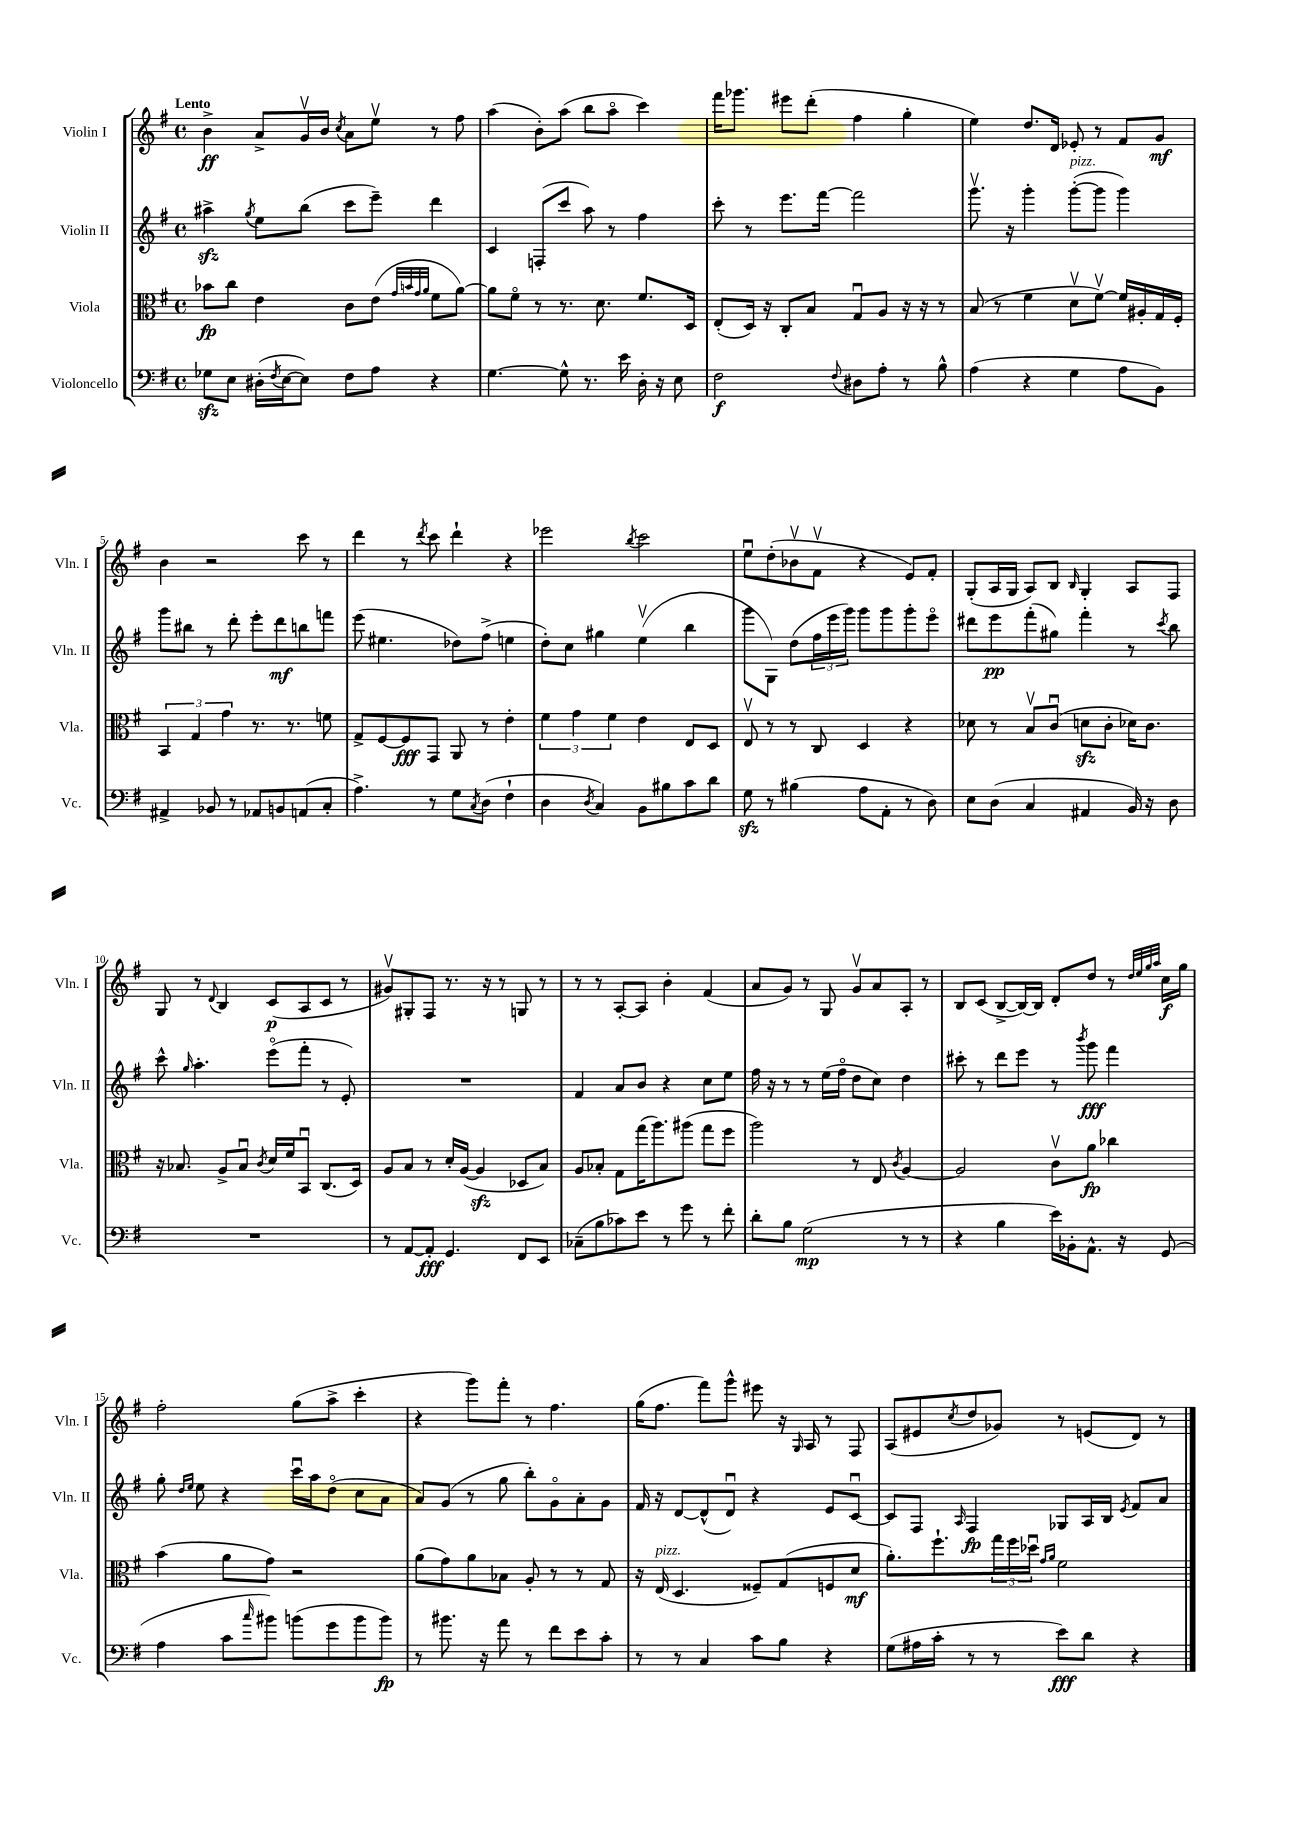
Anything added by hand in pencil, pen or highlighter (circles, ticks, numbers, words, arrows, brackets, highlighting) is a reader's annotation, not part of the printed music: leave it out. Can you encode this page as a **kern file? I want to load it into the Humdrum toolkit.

**kern	**dynam	**kern	**dynam	**kern	**dynam	**kern	**dynam
*part4	*part4	*part3	*part3	*part2	*part2	*part1	*part1
*staff4	*staff4	*staff3	*staff3	*staff2	*staff2	*staff1	*staff1
*I"Violoncello	*	*I"Viola	*	*I"Violin II	*	*I"Violin I	*
*I'Vc.	*	*I'Vla.	*	*I'Vln. II	*	*I'Vln. I	*
*clefF4	*	*clefC3	*	*clefG2	*	*clefG2	*
*k[f#]	*	*k[f#]	*	*k[f#]	*	*k[f#]	*
*M4/4	*	*M4/4	*	*M4/4	*	*M4/4	*
*met(c)	*	*met(c)	*	*met(c)	*	*met(c)	*
=1	=1	=1	=1	=1	=1	=1	=1
!	!	!	!	!	!	!LO:TX:a:B:t=Lento	!
8G-Xzz\L	.	8b-X\L	fp	4aa#Xzz^\	.	4b^\	ff
8E\J	.	8cc\J	.	.	.	.	.
.	.	.	.	8qgg/	.	.	.
(16D#X'\LL	.	4e\	.	8ee\L	.	8a^/L	.
8qF#/	.	.	.	.	.	.	.
[16E\J	.	.	.	.	.	.	.
8E\J])	.	.	.	(8bb\J	.	16gv/L	.
.	.	.	.	.	.	16b/JJ	.
.	.	.	.	.	.	8qcc/	.
8F#\L	.	8c\L	.	8ccc\L	.	8a\L	.
8A\J	.	(8e\J	.	8eee~\J)	.	8eev\J	.
.	.	32qqg/LLL	.	.	.	.	.
.	.	32qqbn/	.	.	.	.	.
.	.	32qqg/	.	.	.	.	.
.	.	32qqa/JJJ	.	.	.	.	.
4r	.	8f#\L	.	4ddd\	.	8r	.
.	.	[8a\J)	.	.	.	8ff#\	.
=2	=2	=2	=2	=2	=2	=2	=2
[4.G\	.	8a\L]	.	4c/	.	(4aa\	.
.	.	8f#\J	.	.	.	.	.
.	.	8r	.	(8Fn'/L	.	8b'\L)	.
8G^^\]	.	8.r	.	8ccc/J	.	(8aa\J	.
8.r	.	.	.	8aa\)	.	8bb\L	.
.	.	8.d\	.	.	.	.	.
.	.	.	.	8r	.	8aa\J	.
16e\	.	.	.	.	.	.	.
16D'\	.	8.f#/L	.	4ff#\	.	4ccc\)	.
16r	.	.	.	.	.	.	.
8E\	.	.	.	.	.	.	.
.	.	16D/Jk	.	.	.	.	.
=3	=3	=3	=3	=3	=3	=3	=3
2F#\	f	(8E'/L	.	8ccc'\	.	16fff#\KL	.
.	.	.	.	.	.	8.ggg-X\J	.
.	.	16D/Jk)	.	8r	.	.	.
.	.	16r	.	.	.	.	.
.	.	8C'/L	.	8.eee\L	.	8eee#X\L	.
.	.	8B/J	.	.	.	(8ddd'\J	.
.	.	.	.	[16fff#\Jk	.	.	.
8qqF#/	.	.	.	.	.	.	.
8D#X\L	.	8Gu/L	.	2fff#\]	.	4ff#\	.
8A'\J	.	8A/J	.	.	.	.	.
8r	.	16r	.	.	.	4gg'\	.
.	.	16r	.	.	.	.	.
8B^^\	.	8r	.	.	.	.	.
=4	=4	=4	=4	=4	=4	=4	=4
(4A\	.	(8B/	.	8.gggv\	.	4ee\)	.
.	.	8r	.	.	.	.	.
.	.	.	.	16r	.	.	.
4r	.	4f#\	.	4ggg'\	.	8.dd/L	.
.	.	.	.	.	.	16d/Jk	.
!	!	!	!	!LO:TX:a:i:t=pizz.	!	!	!
4G\	.	8dv\L	.	([8ggg'\L	.	8e-X'/	.
.	.	[8f#v\J)	.	8ggg\J]	.	8r	.
8A\L	.	16f#/LL]	.	4ggg\)	.	8f#/L	.
.	.	16A#X'/	.	.	.	.	.
8BB\J)	.	16G/	.	.	.	8g/J	mf
.	.	16F#'/JJ	.	.	.	.	.
!!LO:LB:g=z
=5	=5	=5	=5	=5	=5	=5	=5
4AA#X^/	.	6BB/	.	8ggg\L	.	4b\	.
.	.	.	.	8bb#X\J	.	.	.
.	.	6G/	.	.	.	.	.
8BB-X/	.	.	.	8r	.	2r	.
.	.	6g\	.	.	.	.	.
8r	.	.	.	8ddd'\	.	.	.
8AA-X/L	.	8.r	.	8eee'\L	.	.	.
8BBn/	.	.	.	8ddd\	mf	.	.
.	.	8.r	.	.	.	.	.
(8AAn/	.	.	.	8bbn\	.	8ccc\	.
8C'/J	.	8fn\	.	8fffn\J	.	8r	.
=6	=6	=6	=6	=6	=6	=6	=6
4.A^\)	.	8G^/L	.	(8eee\	.	4ddd\	.
.	.	[8F#/	.	4.ee#X\	.	.	.
.	.	8F#/]	fff	.	.	8r	.
.	.	.	.	.	.	8qddd/	.
8r	.	8GG/J	.	.	.	8ccc\	.
8G\L	.	8AA/	.	8dd-X\L)	.	4ddd`\	.
8qC/	.	.	.	.	.	.	.
(8D\J	.	8r	.	(8ff#^\J	.	.	.
4F#`\	.	4e'\	.	4een\	.	4r	.
=7	=7	=7	=7	=7	=7	=7	=7
4D\	.	6f#\	.	8dd'\L)	.	2eee-X\	.
.	.	.	.	8cc\J	.	.	.
.	.	6g\	.	.	.	.	.
8qD/	.	.	.	.	.	.	.
4C/)	.	.	.	4gg#X\	.	.	.
.	.	6f#\	.	.	.	.	.
.	.	.	.	.	.	8qbb/	.
8BB\L	.	4e\	.	(4eev\	.	2ccc\	.
8B#X\	.	.	.	.	.	.	.
8c\	.	8E/L	.	4bb\	.	.	.
8d\J	.	8D/J	.	.	.	.	.
=8	=8	=8	=8	=8	=8	=8	=8
8Gzz\	.	8Ev/	.	8ggg\L	.	8eeu\L	.
8r	.	8r	.	8G\J)	.	(8dd'\	.
(4B#X\	.	8r	.	(8dd\L	.	8b-Xv\	.
.	.	8C/	.	24ff#\L	.	8f#v\J	.
.	.	.	.	24eee\	.	.	.
.	.	.	.	24ggg\JJ)	.	.	.
8A\L	.	4D/	.	8ggg\L	.	4r	.
8AA'\J	.	.	.	8ggg\	.	.	.
8r	.	4r	.	8ggg'\	.	8e/L)	.
8D\)	.	.	.	8eee\J	.	8f#'/J	.
=9	=9	=9	=9	=9	=9	=9	=9
8E\L	.	8d-X\	.	8ddd#X\L	.	(8G'/L	.
(8D\J	.	8r	.	8eee\	pp	16A/L	.
.	.	.	.	.	.	16G/JJ	.
4C/	.	8Bv/L	.	(8fff#'\	.	8A/L)	.
.	.	(8cu/J	.	8gg#X\J)	.	8B/J	.
.	.	.	.	.	.	16qqB/	.
4AA#X/	.	8dnzz\L	.	4fff#'\	.	4G'/	.
.	.	8c'\J	.	.	.	.	.
16BB/)	.	16d-X\KL)	.	8r	.	8A/L	.
16r	.	8.c\J	.	.	.	.	.
.	.	.	.	8qccc/	.	.	.
8D\	.	.	.	8bb\	.	8F#/J	.
!!LO:LB:g=z
=10	=10	=10	=10	=10	=10	=10	=10
1r	.	16r	.	8ccc^^\	.	8G/	.
.	.	8.B-X/	.	.	.	.	.
.	.	.	.	16qqgg/	.	.	.
.	.	.	.	4.aa'\	.	8r	.
.	.	.	.	.	.	8qqd/	.
.	.	8A^/L	.	.	.	4B/	.
.	.	8B-u/J	.	.	.	.	.
.	.	8qc/	.	.	.	.	.
.	.	16d/LL	.	(8eee\L	.	(8c/L	p
.	.	16f#/J	.	.	.	.	.
.	.	8BBu/J	.	8fff#'\J	.	8A/	.
.	.	(8.C/L	.	8r	.	8c/J	.
.	.	.	.	8e'/)	.	8r	.
.	.	16D/Jk)	.	.	.	.	.
=11	=11	=11	=11	=11	=11	=11	=11
8r	.	8A/L	.	1r	.	8g#Xv/L)	.
[8AA/L	.	8B/J	.	.	.	8G#X'/	.
8AA'/J]	fff	8r	.	.	.	8F#/J	.
4.GG/	.	16d'/LL	.	.	.	8.r	.
.	.	([16A/JJ	.	.	.	.	.
.	.	4Azz/]	.	.	.	.	.
.	.	.	.	.	.	16r	.
.	.	.	.	.	.	8r	.
8FF#/L	.	8D-X/L	.	.	.	8Gn/	.
8EE/J	.	8B/J)	.	.	.	8r	.
=12	=12	=12	=12	=12	=12	=12	=12
(8C-X~\L	.	8A/L	.	4f#/	.	8r	.
8B\	.	8B-X'/J	.	.	.	8r	.
8c-X\)	.	8G\L	.	8a/L	.	[8A'/L	.
8e\J	.	(16gg\K	.	8b/J	.	8A/J]	.
.	.	8.aa\)	.	.	.	.	.
8r	.	.	.	4r	.	4b'\	.
8g\	.	(8aa#X\J	.	.	.	.	.
8r	.	8gg\L	.	8cc\L	.	(4f#/	.
8f#'\	.	8ff#\J	.	8ee\J	.	.	.
=13	=13	=13	=13	=13	=13	=13	=13
8d'\L	.	2aa\)	.	16ff#\	.	8a/L	.
.	.	.	.	16r	.	.	.
8B\J	.	.	.	8r	.	8g/J)	.
(2G\	mp	.	.	8r	.	8r	.
.	.	.	.	(16ee\LL	.	8G/	.
.	.	.	.	16ff#\JJ	.	.	.
.	.	8r	.	8dd\L	.	8gv/L	.
.	.	8E/	.	8cc\J)	.	8a/	.
.	.	8qc/	.	.	.	.	.
8r	.	[4A/	.	4dd\	.	8A'/J	.
8r	.	.	.	.	.	8r	.
=14	=14	=14	=14	=14	=14	=14	=14
4r	.	2A/]	.	8ccc#X'\	.	8B/L	.
.	.	.	.	8r	.	(8c/J	.
4B\	.	.	.	8ddd\L	.	[8B^/L	.
.	.	.	.	8eee\J	.	16B/L_)	.
.	.	.	.	.	.	16B/JJ]	.
16e\LL)	.	8cv\L	.	8r	.	8d'/L	.
16BB-X'\J	.	.	.	.	.	.	.
.	.	.	.	8qbbb/	.	.	.
8.AA^^\J	.	8a\J	fp	8ggg\	fff	8dd/J	.
.	.	4cc-X\	.	4fff#\	.	8r	.
16r	.	.	.	.	.	.	.
.	.	.	.	.	.	32qqdd/LLL	.
.	.	.	.	.	.	32qqee/	.
.	.	.	.	.	.	32qqgg/	.
.	.	.	.	.	.	32qqaa/JJJ	.
(8GG/	.	.	.	.	.	16cc\LL	f
.	.	.	.	.	.	16gg\JJ	.
!!LO:LB:g=z
=15	=15	=15	=15	=15	=15	=15	=15
4A\	.	(4b\	.	8gg'\	.	2ff#'\	.
.	.	.	.	16qqdd/LL	.	.	.
.	.	.	.	16qqee/JJ	.	.	.
.	.	.	.	8ee\	.	.	.
8c\L	.	8a\L	.	4r	.	.	.
16qqcc/	.	.	.	.	.	.	.
8b#X\J)	.	8g\J)	.	.	.	.	.
(8bn\L	.	2r	.	16cccu\LL	.	(8gg\L	.
.	.	.	.	16aa\J	.	.	.
8g\	.	.	.	(8dd\J	.	8aa^\J	.
8b\	.	.	.	8cc\L	.	4ccc'\	.
8b\J)	fp	.	.	8a\J	.	.	.
=16	=16	=16	=16	=16	=16	=16	=16
8r	.	(8a\L	.	8a/L)	.	4r	.
8.b#X\	.	8g\)	.	(8g/J	.	.	.
.	.	8a\	.	8r	.	8ggg\L)	.
16r	.	.	.	.	.	.	.
8a\	.	8B-X\J	.	8gg\	.	8fff#'\J	.
8r	.	8A'/	.	8bb'\L)	.	8r	.
8f#\L	.	8r	.	8g\	.	4.ff#\	.
8e\	.	8r	.	8a'\	.	.	.
8c'\J	.	8G/	.	8g\J	.	.	.
=17	=17	=17	=17	=17	=17	=17	=17
8r	.	16r	.	16f#/	.	(16gg\KL	.
!	!	!LO:TX:a:i:t=pizz.	!	!	!	!	!
.	.	(16E/	.	16r	.	8.ff#\J	.
8r	.	4.D/	.	[8d/L	.	.	.
4C/	.	.	.	(8d^^/]	.	8fff#\L)	.
.	.	.	.	8du/J)	.	8ggg^^\J	.
8c\L	.	8F##X~/L)	.	4r	.	8eee#X\	.
8B\J	.	(8G/	.	.	.	16r	.
.	.	.	.	.	.	16qqG/	.
.	.	.	.	.	.	16A/	.
4r	.	8Fn/	.	8e/L	.	8r	.
.	.	8d/J	mf	[8cu/J	.	8F#/	.
=18	=18	=18	=18	=18	=18	=18	=18
(8G\L	.	8.a'\L)	.	8c/L]	.	(8A/L	.
16A#X\L	.	.	.	8F#/J	.	8e#X/	.
16c'\JJ	.	8.ff#`\	.	.	.	.	.
.	.	.	.	16qqA/	.	8qcc/	.
8r	.	.	.	4F#/	fp	8dd/	.
8r	.	24gg\L	.	.	.	8g-X/J)	.
.	.	24ff#\	.	.	.	.	.
.	.	24dd-Xu\JJ	.	.	.	.	.
.	.	16qqg/LL	.	.	.	.	.
.	.	16qqa/JJ	.	.	.	.	.
8e\L)	fff	2f#\	.	8G-X/L	.	8r	.
8d\J	.	.	.	16A/L	.	(8en/L	.
.	.	.	.	16B/JJ	.	.	.
.	.	.	.	8qe/	.	.	.
4r	.	.	.	8f#/L	.	8d/J)	.
.	.	.	.	8a/J	.	8r	.
==	==	==	==	==	==	==	==
*-	*-	*-	*-	*-	*-	*-	*-
